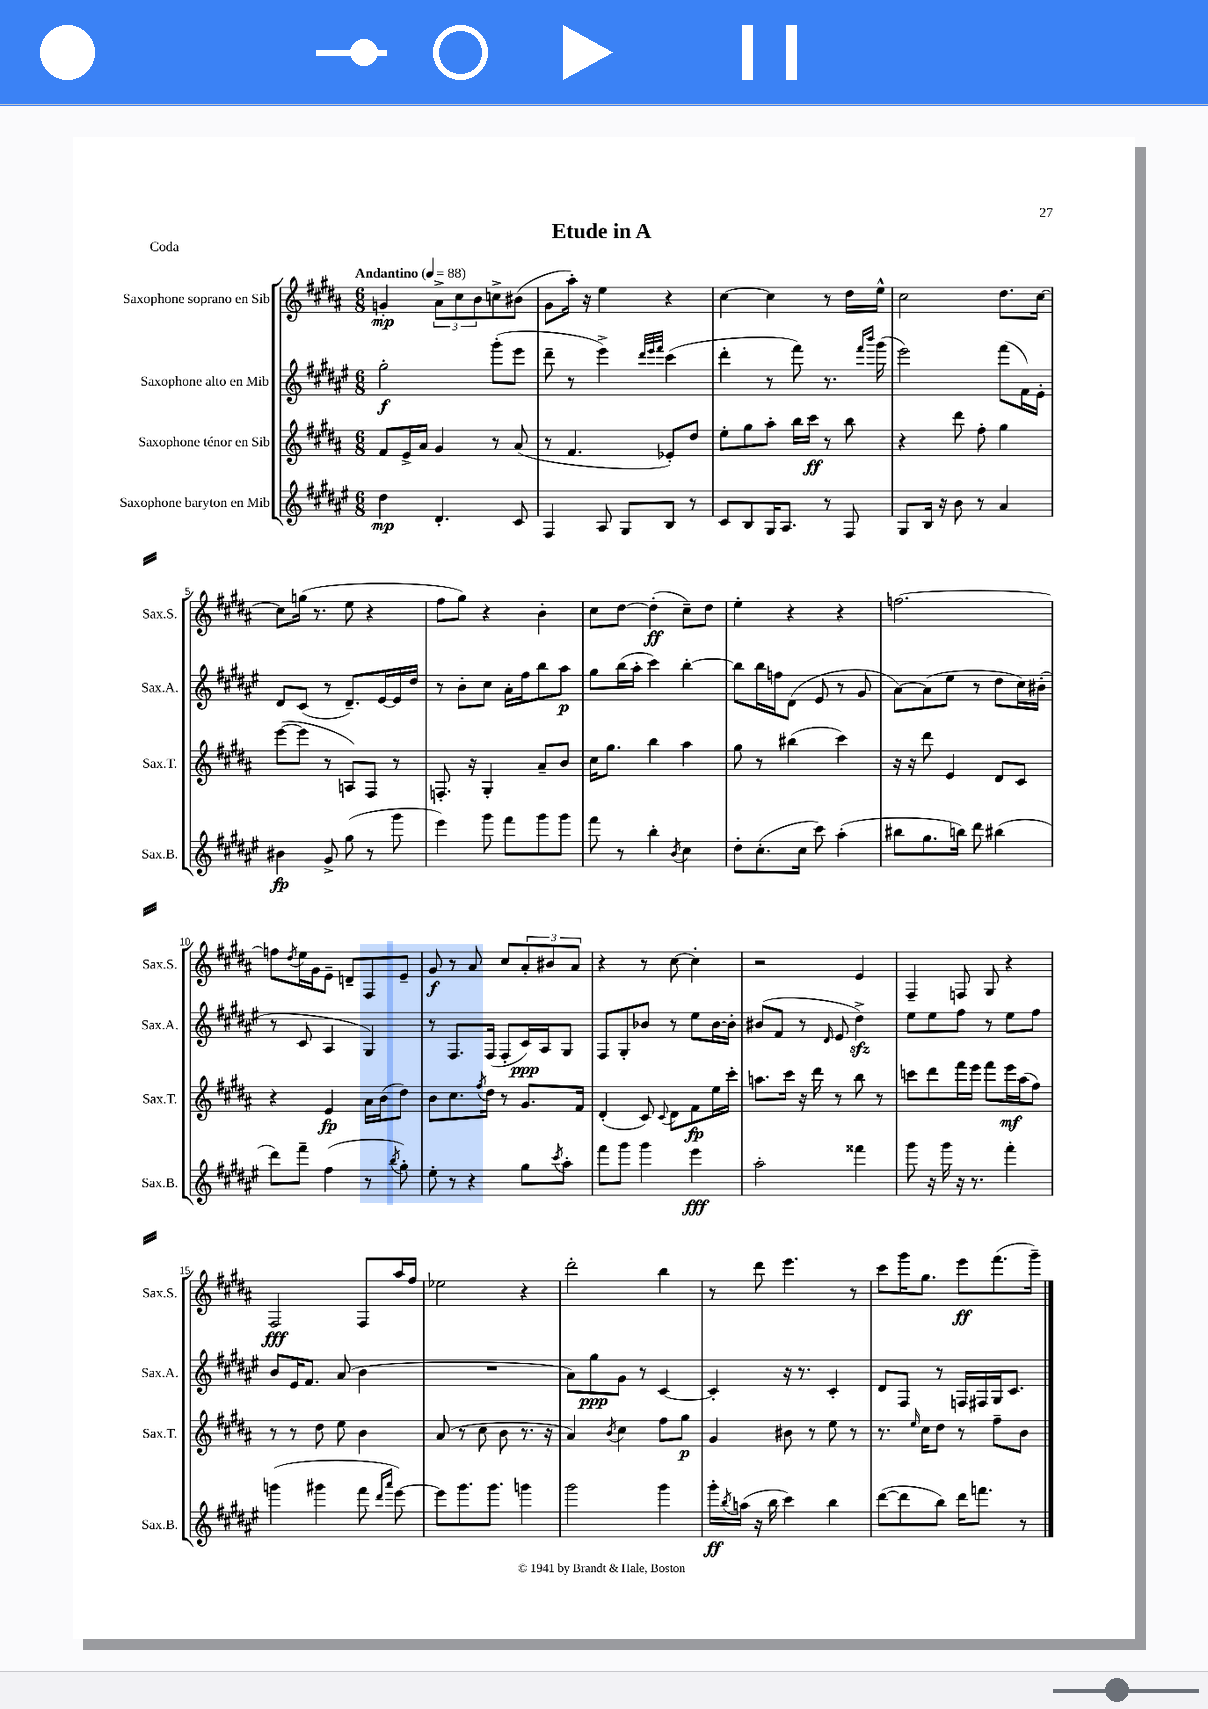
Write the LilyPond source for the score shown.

\header { title = "Etude in A" piece = "Coda" }
<<
\new StaffGroup <<
\new Staff = "s0" \with { instrumentName = "Saxophone soprano en Sib" shortInstrumentName = "Sax.S." } {
    \clef treble \key b \major \numericTimeSignature \time 6/8 \tempo "Andantino" 4 = 88
    g'4-.\mp \tuplet 3/2 { ais'8-> cis''8 b'8 } c''8-> bis'8( |
    gis'8 ais''16-.) r16 e''4 r4 |
    cis''4~ cis''4 r8 dis''16 e''16-^ |
    cis''2 dis''8. cis''16~ |
    cis''8 g''16( r8. e''8 r4 |
    fis''8 gis''8) r4 b'4-. |
    cis''8 dis''8~ dis''4-.\ff( cis''8--) dis''8 |
    e''4-. r4 r4 |
    f''2.~ |
    f''8 \acciaccatura { dis''8 } e''16 gis'16 e'8-- d'8-- fis8 e'8-- |
    gis'8\f r8 ais'8 cis''8 \tuplet 3/2 { ais'8-. bis'8 ais'8 } |
    r4 r8 cis''8~ cis''4-. |
    r2 e'4 |
    fis4-- f8 gis8 r4 |
    fis2\fff fis8 ais''16 fis''16 |
    ees''2 r4 |
    dis'''2-. b''4 |
    r8 dis'''8 e'''4. r8 |
    cis'''8 gis'''16 gis''8. e'''8\ff fis'''8.( gis'''16--) \bar "|." |
}
\new Staff = "s1" \with { instrumentName = "Saxophone alto en Mib" shortInstrumentName = "Sax.A." } {
    \clef treble \key fis \major \numericTimeSignature \time 6/8
    gis''2-.\f gis'''8-.( eis'''8 |
    dis'''8-- r8 eis'''4->) \grace { dis'''32 eis'''32 fis'''32 } cis'''4( |
    dis'''4-. r8 fis'''8) r8. \grace { fis'''16 b'''16 } gis'''16( |
    eis'''2) fis'''8( fis'16) eis'16-. |
    dis'8 cis'8( r8 dis'8.--) eis'16~ eis'16 dis''16 |
    r8 b'8-. cis''8 ais'16-. fis''16 b''8 ais''8\p |
    gis''8 b''16( ais''16-. cis'''4) b''4~-. |
    b''8 b''16 f''16 dis'8( eis'8 r8 gis'8 |
    ais'8~) ais'8( eis''8 r8 dis''8 cis''16) bis'16-.( |
    r8 cis'8 ais4 gis4) |
    r8 fis8. fis16( fis8-. cis'16\ppp) ais16 gis8 |
    fis8 gis8-. bes'8 r8 eis''8 bes'16~ bes'16-. |
    bis'8( fis'8 r8 \grace { dis'16 } eis'8 dis''4->\sfz) |
    eis''8 eis''8 fis''8 r8 eis''8 fis''8 |
    b'8 eis'16 fis'8. ais'8( b'4 |
    R2. |
    ais'8) gis''8\ppp gis'8 r8 cis'4~ |
    cis'4-. r16 r8. cis'4-. |
    dis'8 fis8 r8 f16 fis16 gis16 cis'8. \bar "|." |
}
\new Staff = "s2" \with { instrumentName = "Saxophone ténor en Sib" shortInstrumentName = "Sax.T." } {
    \clef treble \key b \major \numericTimeSignature \time 6/8
    fis'8 e'16-> ais'16 gis'4 r8 ais'8( |
    r8 fis'4. ees'8-.) dis''8 |
    e''8-. gis''8 ais''8-. b''16 cis'''16\ff r8 b''8 |
    r4 dis'''8 fis''8-. gis''4 |
    e'''8~( e'''8 r8 a8) fis8 r8 |
    f8.-. r16 gis4-. ais'8-- b'8 |
    cis''16 gis''8. b''4 ais''4 |
    gis''8 r8 bis''4( cis'''4) |
    r16 r16 dis'''8 e'4 dis'8 cis'8 |
    r4 e'4\fp ais'16 b'16( dis''8) |
    b'8 cis''8. \acciaccatura { fis''8 } dis''16 r8 gis'8. fis'16 |
    dis'4-.( cis'8) \appoggiatura { cis'8 } dis'8 fis'8\fp e''16 cis'''16-. |
    a''8. cis'''16 r16 dis'''16 r8 b''8 r8 |
    c'''8 dis'''8 fis'''16 e'''16 fis'''8 e'''16\mf ais''16( fis''8) |
    r8 r8 dis''8 e''8 b'4 |
    ais'8( r8 cis''8 b'8 r8. r16 |
    ais'4) \acciaccatura { b'8 } cis''4 fis''8 gis''8\p |
    gis'4 bis'8 r8 e''8 r8 |
    r8. \grace { e''16 } cis''16 dis''8 r8 fis''8-- b'8 \bar "|." |
}
\new Staff = "s3" \with { instrumentName = "Saxophone baryton en Mib" shortInstrumentName = "Sax.B." } {
    \clef treble \key fis \major \numericTimeSignature \time 6/8
    dis''4\mp dis'4.-. cis'8 |
    fis4 ais8 gis8 b8 r8 |
    cis'8 b8 gis16 ais8. r8 fis8 |
    gis8 b16 r16 b'8 r8 ais'4 |
    bis'4\fp gis'8-> gis''8( r8 gis'''8 |
    eis'''4) gis'''8 fis'''8 gis'''8 gis'''8 |
    fis'''8 r8 b''4-. \acciaccatura { b'8 } cis''4 |
    dis''8-. cis''8.-.( cis''16 cis'''8) ais''4-.( |
    bis''8 gis''8. b''16) dis'''8 bis''4( |
    dis'''8) fis'''8-- fis''4( r8 \acciaccatura { b''8 } gis''8-.) |
    eis''8-. r8 r4 gis''8 \acciaccatura { cis'''8 } ais''8-. |
    fis'''8 gis'''8 gis'''4 eis'''4\fff |
    ais''2-. fisis'''4 |
    gis'''8 r16 gis'''16 r16 r8. fis'''4-. |
    g'''4( gis'''4 fis'''8 \grace { dis'''16 ais'''16 } eis'''8~) |
    eis'''8 gis'''8. gis'''8. g'''4 |
    gis'''2 gis'''4 |
    gis'''16-.\ff \acciaccatura { b''8 } a''16( r16 b''16 cis'''4) b''4 |
    dis'''8~( dis'''8 b''8) dis'''16 f'''8. r8 \bar "|." |
}
>>
>>
